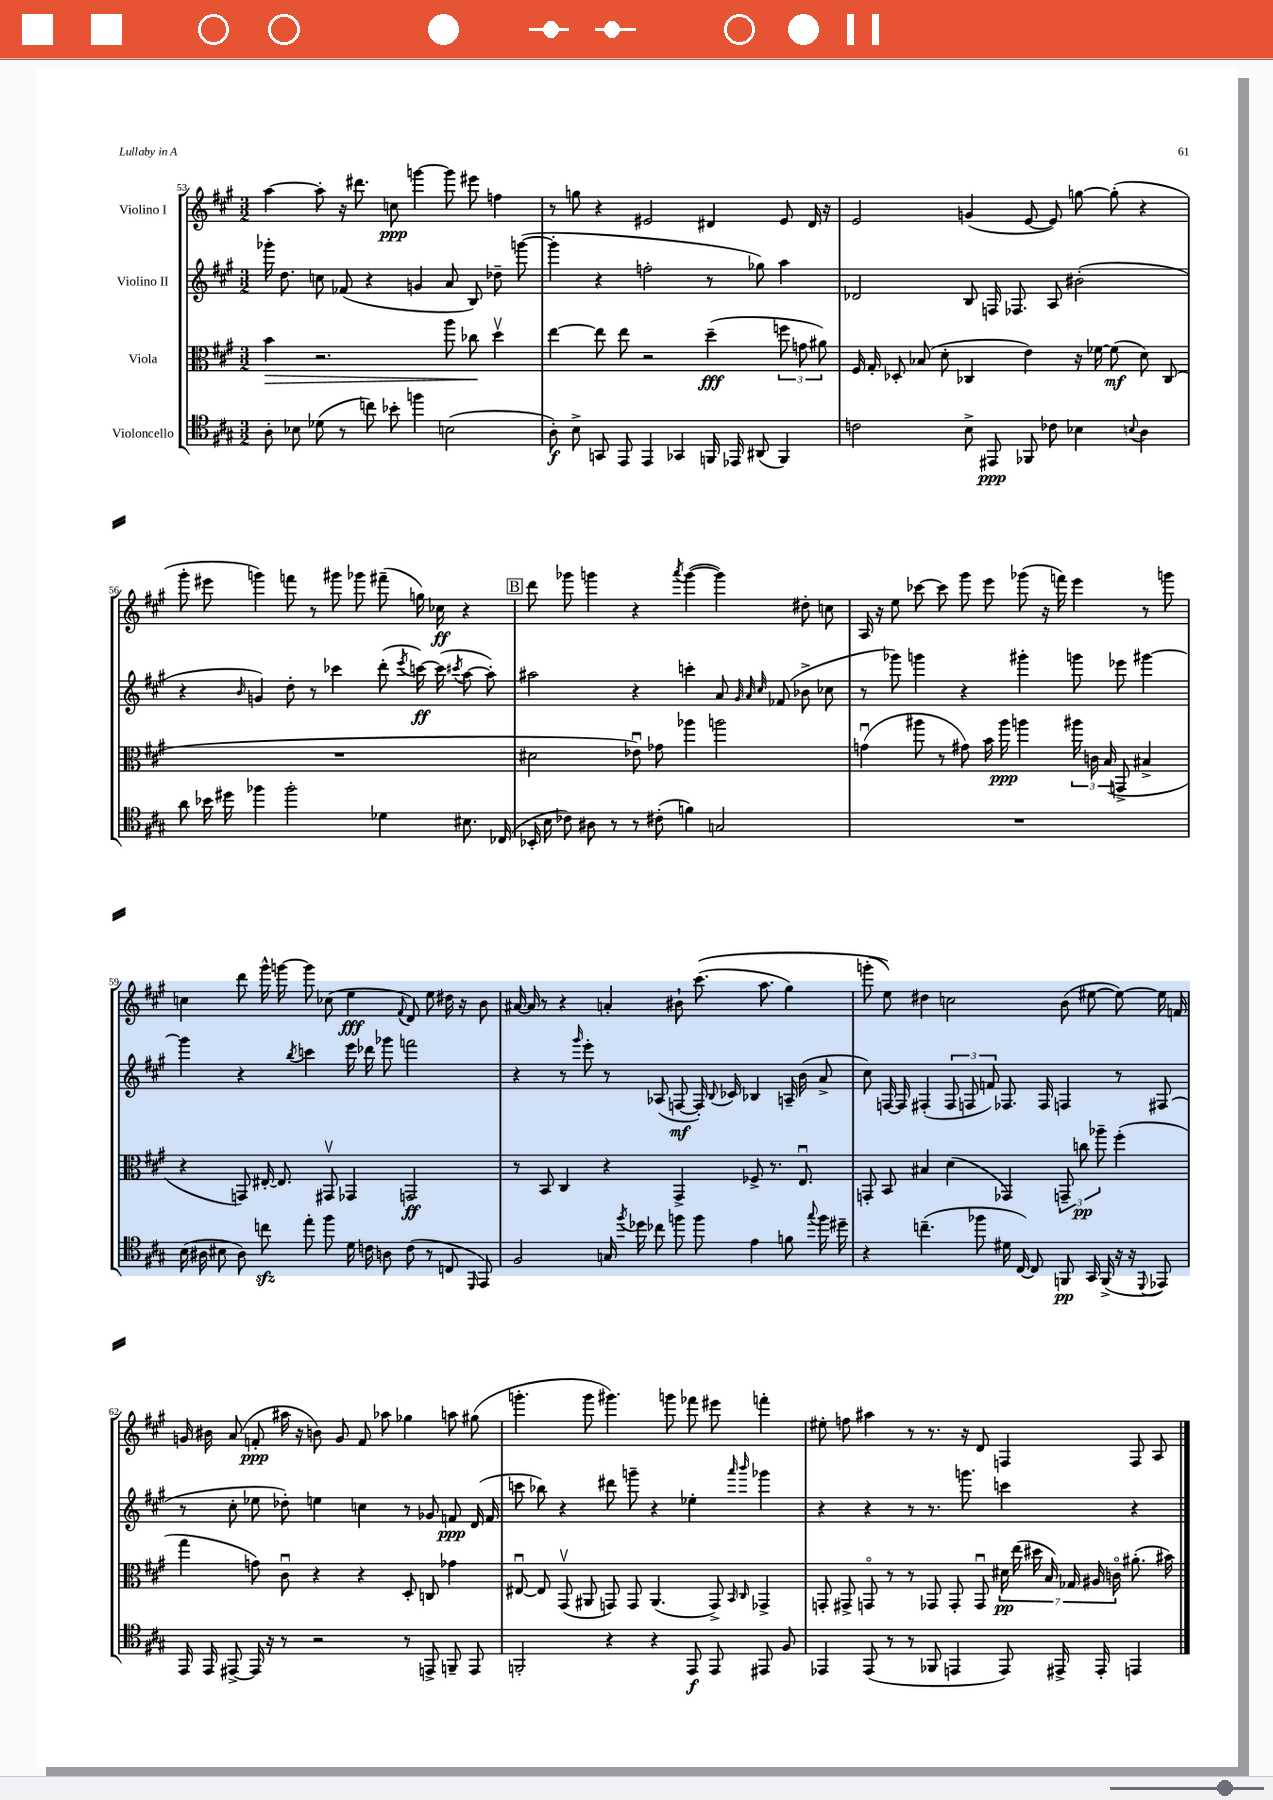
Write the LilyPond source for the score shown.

<<
\new StaffGroup <<
\new Staff = "s0" \with { instrumentName = "Violino I" } {
    \clef treble \key a \major \numericTimeSignature \time 3/2
    \autoBeamOff a''4~ a''8-. r16 dis'''8. c''8\ppp g'''4~ g'''8 eis'''8 f''4 |
    r8 g''8 r4 eis'2 dis'4 eis'8 dis'16 r16 |
    e'2 g'4( e'8~ e'8) g''8~ g''8-.( r4 |
    gis'''8-. eis'''8 g'''4) f'''8 r8 gis'''8 ges'''8 fis'''8--( g''16) ces''16\ff r4 |
    \mark \markup { \box "B" } d'''8 ges'''8 g'''4 r4 \acciaccatura { a'''8 } g'''4~( g'''4) dis''8-. c''8 |
    a16 r16 e''8 ces'''8~ ces'''8 gis'''8 e'''8 ges'''8( r16 f'''16) e'''4 r8 g'''8 |
    c''4 d'''8 gis'''16-^ g'''16~ g'''8 ces''8( e''4\fff \appoggiatura { fis'8 } d'8) e''8 dis''16 r16 b'8 |
    ais'16~ ais'16 r8 r4 a'4-. bis'8-! cis'''8.(\( a''8. gis''4) |
    g'''8-.( e''8)\) dis''4 c''2 b'8( eis''8~ eis''8~) eis''16 f'16 |
    g'16 bis'16 a'8( f'8-.\ppp ais''16 r16 b'8) g'8 f'8 aes''8 ges''4 a''8 gis''8( |
    g'''4.-. g'''8 gis'''4.) g'''8 fes'''8 eis'''8 f'''4-. |
    eis''8-. f''8 ais''4 r8 r8. r16 d'8 f4 f8 a8 \bar "|." |
}
\new Staff = "s1" \with { instrumentName = "Violino II" } {
    \clef treble \key a \major \numericTimeSignature \time 3/2
    \autoBeamOff ges'''16-. d''8. c''8 fes'8( r4 g'4 a'8 b8) des''8-- g'''8~( |
    g'''4-. r4 f''2-. r8 ges''8) a''4 |
    des'2 b8 f16 fes8. a8 bis'2-.( |
    r4 \grace { b'16 } g'4) d''8-. r8 ces'''4 d'''8-.( \acciaccatura { e'''8 } c'''16~\ff) c'''16( \acciaccatura { cis'''8 } a''8~ a''8-.) |
    \mark \markup { \box "B" } ais''2 r4 c'''4-. a'8 \grace { gis'32 a'32 cis''32 } fes'8( bes'8-> ces''8 |
    r8 ges'''8) g'''4 r4 gis'''4-. g'''8 ees'''8 gis'''4~ |
    gis'''4 r4 \acciaccatura { b''8 } c'''4 e'''16 des'''16 ges'''8 f'''2 |
    r4 r8 \grace { gis'''16 } e'''8-. r8 aes8( f8~\mf f16-.) \appoggiatura { b8 } ces'16 bes4 a16-- b'16( a'8-> |
    cis''8) f16~ f16 fis4-.( \tuplet 3/2 { fis8 f8 f'8) } fes8. fes16 f4 r8 fis8( |
    r8 cis''8-. ees''8 des''8-.) e''4 c''4 r8 ges'8 f'8\ppp d'16( f'16 |
    c'''8 bes''8) r4 dis'''8 g'''8-- r4 ees''4-. \grace { a'''16 b'''16 } ges'''4 |
    r4 r4 r8 r8. g'''8. c'''4 r4 \bar "|." |
}
\new Staff = "s2" \with { instrumentName = "Viola" } {
    \clef alto \key a \major \numericTimeSignature \time 3/2
    \autoBeamOff b'4\> r2. a''8 ces''8\! d''4\upbow |
    e''4~ e''8 e''8 r2 d''4--\fff( \tuplet 3/2 { f''8 g'8 ais'8) } |
    fis16 gis16-. des8-. bes8( d'8-. ces4 e'4) r16 fes'16~ fes'8\mf( d'8) ces8( |
    R1. |
    \mark \markup { \box "B" } dis'2 ees'8\downbow) ges'8 aes''4 a''2 |
    g'4\downbow( ais''8 r8 gis'8) b'16 ais''16\ppp a''4 \tuplet 3/2 { ais''16 c'16 b16( } g,8-> bis4-> |
    r4 g,8) eis16~-. eis8. gis,8\upbow ges,4 g,2\ff |
    r8 b,8 cis4 r4 gis,4-> fes8-> r8. e8.\downbow |
    g,8-. b,8 bis4 d'4( ges,4) \tuplet 3/2 { g,8-- c''8\pp aes''8-- } fis''4-.( |
    gis''4 g'8) cis'8\downbow r4 r4 d8-. c8 ges'4 |
    eis8~\downbow eis8 gis,8\upbow( ais,8 g,8) g,8 ais,4.( g,8->) \grace { b,16 cis16 } ges,4-> |
    g,8-. gis,8-> g,8\flageolet r8 r8 ges,8 ges,8-. ges,8\downbow \tuplet 7/4 { dis'16\pp e''16( dis''16 b16) ges16 ais16 c'16\flageolet } ais'8.-.( bis'16) \bar "|." |
}
\new Staff = "s3" \with { instrumentName = "Violoncello" } {
    \clef tenor \key a \major \numericTimeSignature \time 3/2
    \autoBeamOff a8-. bes8 des'8( r8 c''8) bes'8-. f''4 b2( |
    a8-.\f) b8-> g,8 e,8 e,4 ges,4 f,16 ees,16 ais,8( f,4) |
    c'2 b8-> eis,8\ppp fes,8 ces'8 bes4 \appoggiatura { b8 } a4 |
    a'8 bes'16 dis''16 fes''4 fes''2-. des'4 bis8. ces16( |
    \mark \markup { \box "B" } bes,16-. b16 ces'8) ais8 r8 r8 cis'8-.( f'4) g2 |
    R1. |
    b16( ais16 bis8 ais8) c''8\sfz e''8-. fis''8 d'16 c'16 a8 c'8( r8 c8 \grace { d,16 } e,8) |
    fis2 g16 \acciaccatura { fis''8 } des''16 ces''8 f''8 f''8 e'4 f'8 \appoggiatura { gis''8 } f''16 dis''16-- |
    r4 c''4.--( fes''8 dis'16 cis16~) cis8 f,8\pp gis,16 f,16->( r16 r16 \appoggiatura { d,8 } ees,8) |
    e,16 e,16 eis,8~-> eis,16 r16 r8 r2 r8 e,8-> f,8-- e,8 |
    f,2-. r4 r4 e,8\f e,8 eis,8 fis8 |
    ees,4 ees,8( r8 r8 fes,8 e,4 e,8) eis,16-> eis,16-. e,4 \bar "|." |
}
>>
>>
\layout { \context { \Score currentBarNumber = #53 } }
